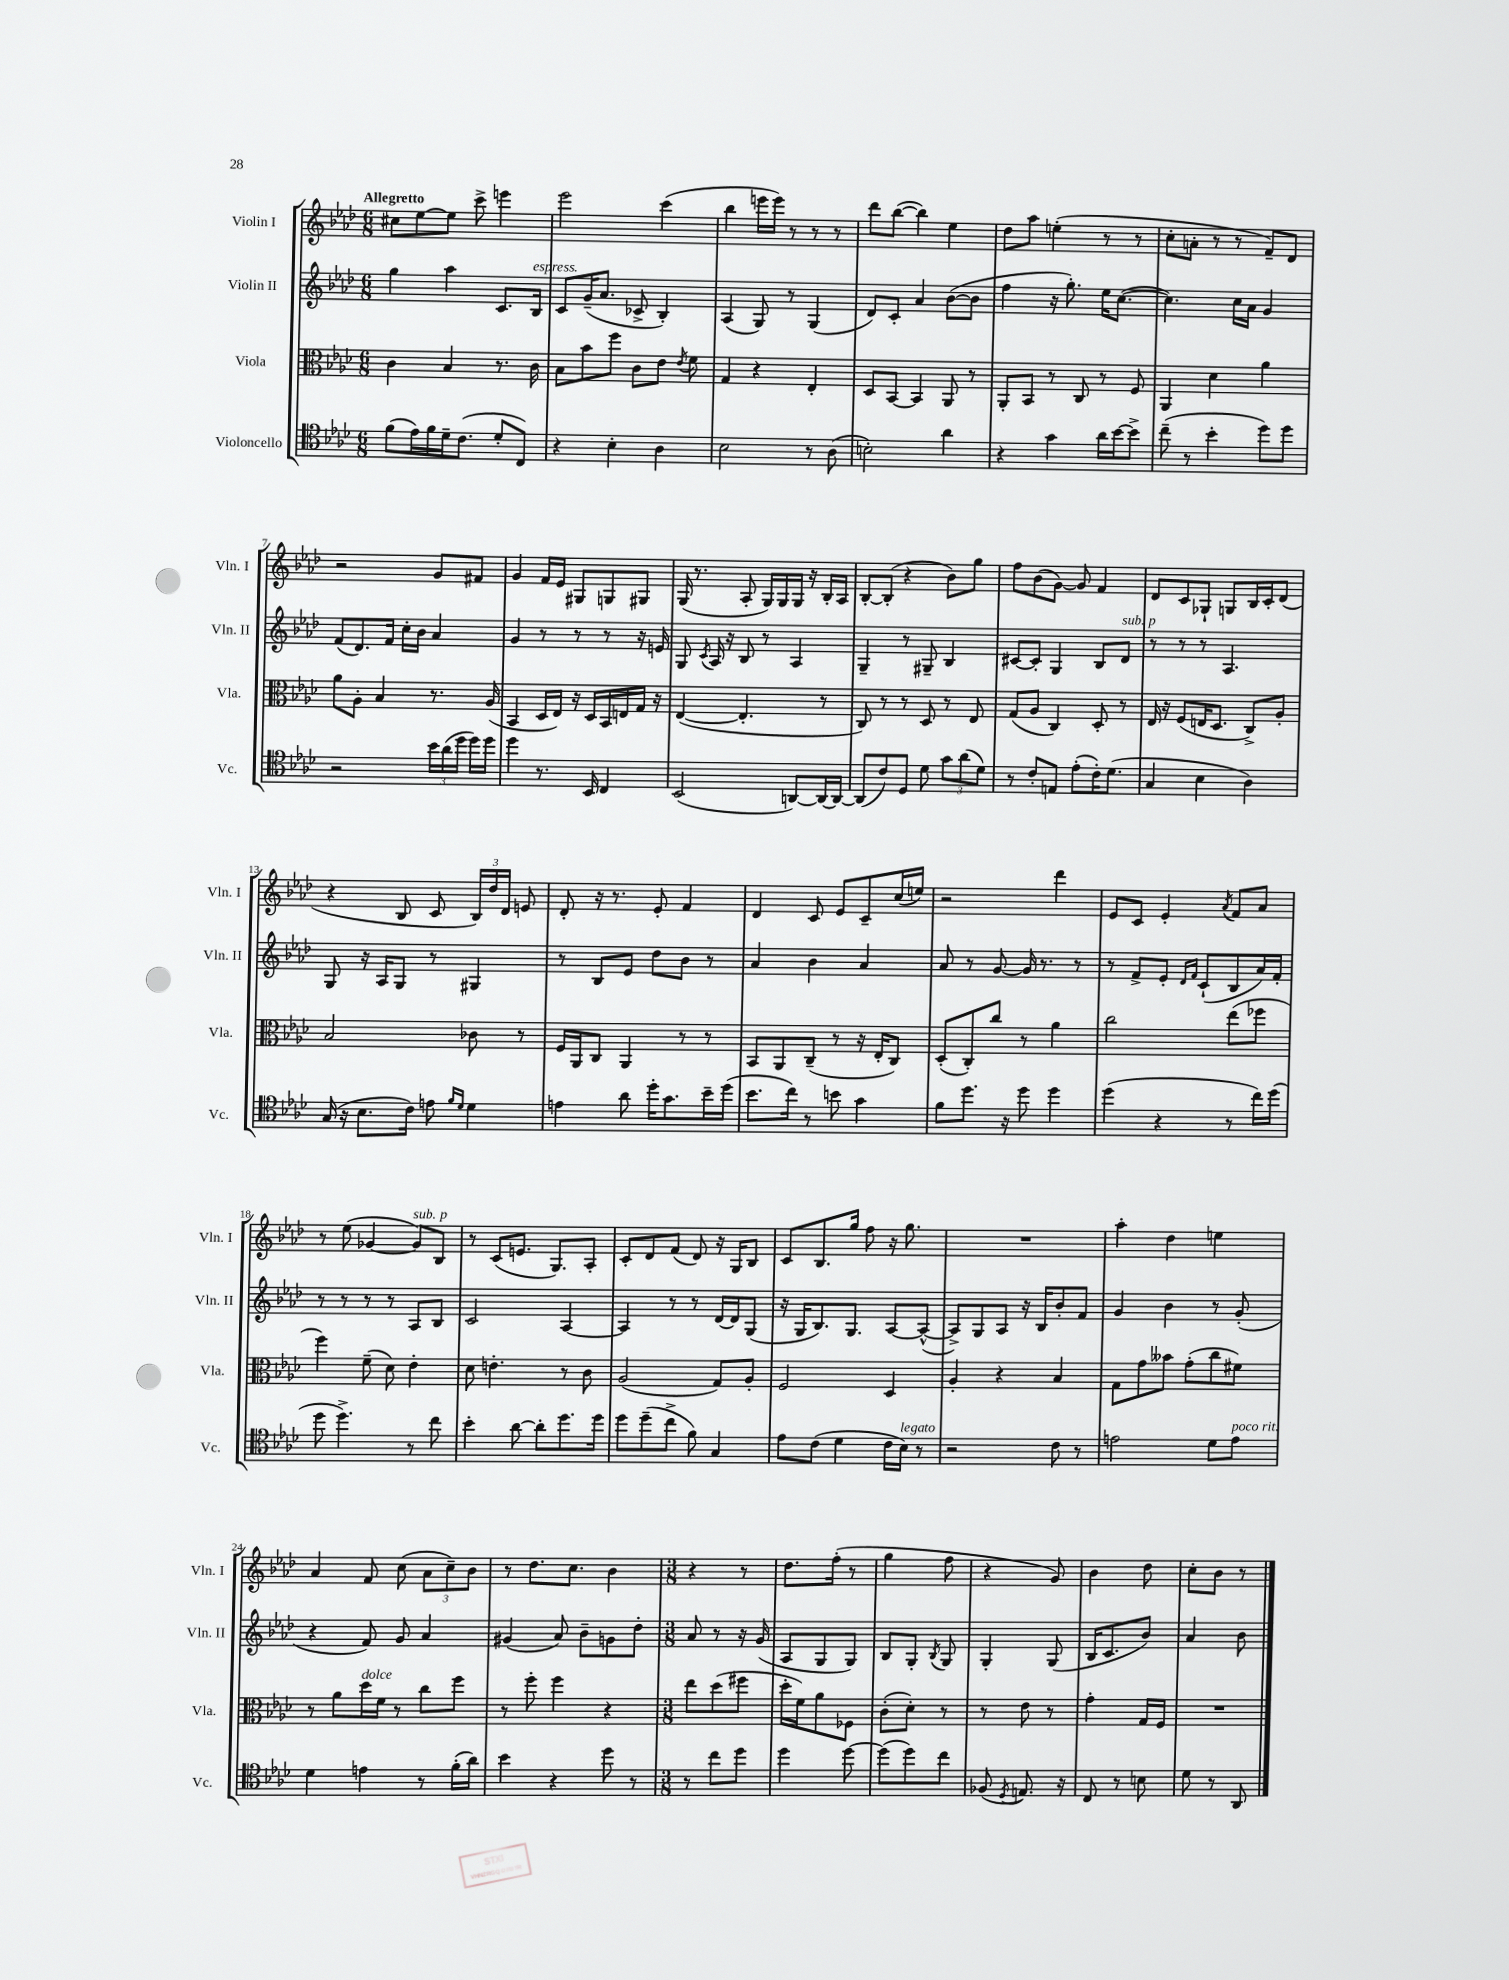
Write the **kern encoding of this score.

**kern	**kern	**kern	**kern
*staff4	*staff3	*staff2	*staff1
*clefC4	*clefC3	*clefG2	*clefG2
*k[b-e-a-d-]	*k[b-e-a-d-]	*k[b-e-a-d-]	*k[b-e-a-d-]
*M6/8	*M6/8	*M6/8	*M6/8
(8f	4c	4gg	8cc#
16e-)	.	.	[8ee-
16f	.	.	.
16d-~	4B-	4aa-	8ee-]
(8.c	.	.	.
.	.	.	8ccc^
8d-'	8.r	8.c	4eee
8C)	.	.	.
.	16c	16B-	.
=	=	=	=
4r	8B-	8c	2eee-
.	8b-	(16g~	.
.	.	8.a-	.
4B-'	8ff	.	.
.	8c	8c-^	.
4A-	8e-	4B-')	(4ccc
.	8qe-	.	.
.	8f	.	.
=	=	=	=
2B-	4G	(4A-	4bb-
.	4r	8G)	16eee
.	.	.	16eee)
.	.	8r	8r
8r	4E-'	(4G	8r
(8A-	.	.	8r
=	=	=	=
2B')	8D-	8d-)	8ddd-
.	[8BB-	8c'	([8bb-
.	4BB-]	4a-	4bb-])
4a-	8AA-	([8b-	4ee-
.	8r	8b-]	.
=	=	=	=
4r	8AA-'	4ff	8dd-
.	8BB-	.	8aa-
4g	8r	16r	(4ee'
.	.	8.gg')	.
.	8C	.	.
16a-	8r	16ee-	8r
[16b-	.	([8.cc	.
8b-^]	8F	.	8r
=	=	=	=
(8cc~	4AA-	4.cc])	8cc'
8r	.	.	8a'
4b-'	4d-	.	8r
.	.	16cc	8r
.	.	16a-	.
8dd-)	4a-	4g	8f~)
8dd-	.	.	8d-
=	=	=	=
2r	8a-	(8f	2r
.	8A-'	8.d-)	.
.	4B-	.	.
.	.	16f	.
.	.	16cc'	.
.	.	16b-	.
24b-	8.r	4a-	8g
(24a-	.	.	.
24dd-	.	.	.
16dd-)	.	.	8f#
16dd-	(16A-	.	.
=	=	=	=
4dd-	4BB-	4g	4g
8.r	16D-	8r	16f
.	16E-)	.	16e-
.	16r	8r	8G#
16BB-	16D-	.	.
4C	16BB-	8r	8G
.	16E	.	.
.	16G	16r	8G#
.	16r	16e	.
=	=	=	=
(2BB-	([4E-	8G	(16G
.	.	.	8.r
.	.	8qc	.
.	.	16A-	.
.	.	16r	.
.	4.E-']	8B-	8A-'
.	.	8r	16G)
.	.	.	16G
[8AA)	.	4A-	16G
.	.	.	16r
16AA_	8r	.	16B-'
16AA_	.	.	16A-
=	=	=	=
(8AA]	8C)	4G~	[8B-'
8c)	8r	.	(8B-']
8D-	8r	8r	4r
8d-	8D-	8G#~	.
12g	8r	4B-	8b-)
(12a-	.	.	.
.	8E-	.	8gg
12d-)	.	.	.
=	=	=	=
8r	(8G	[8c#	8ff
8c'	8A-	8c#']	(8b-
8E	4C)	4G	[8g)
(8e-'	.	.	8g]
16c')	8D-'	8B-	4f
(8.d-	.	.	.
.	8r	8d-	.
=	=	=	=
4G	16E-	8r	8d-
.	16r	.	.
.	(8F	8r	8c
4B-	16E	8r	8G-`
.	8.D-	.	.
.	.	4.A-	8G
4A-)	8C^)	.	16B-
.	.	.	16c'
.	8A-'	.	(8d-
=	=	=	=
(16G	2B-	8G	4r
16r	.	.	.
8.B-	.	16r	.
.	.	16A-	.
.	.	8G	8B-
16c)	.	.	.
8e	.	8r	8c
16qqf	.	.	.
16qqd-	.	.	.
4d-	8c-	4G#	24B-)
.	.	.	24dd-
.	.	.	24d-
.	8r	.	8e
=	=	=	=
4e	16F	8r	8d-'
.	16AA-	.	.
.	8C	8B-	16r
.	.	.	8.r
8a-	4AA-	8e-	.
16dd-'	.	8dd-	8e-'
8.g	.	.	.
.	8r	8b-	4f
16b-~	8r	8r	.
(16dd-	.	.	.
=	=	=	=
8.b-	8BB-	4a-	4d-
.	8AA-	.	.
16cc)	.	.	.
8r	(8C~	4b-	8c
8b	8r	.	8e-
4g	16r	4a-	8c~
.	16E-'	.	.
.	8C)	.	(16cc
.	.	.	16ee)
=	=	=	=
8f	(8D-'	8a-	2r
8.dd-	8C')	8r	.
.	8cc	[8g	.
16r	.	.	.
8dd-	8r	16g]	.
.	.	8.r	.
4dd-	4a-	.	4ddd-
.	.	8r	.
=	=	=	=
(4dd-	2cc	8r	8e-
.	.	8f^	8c
4r	.	8e-'	4e-'
.	.	16qqd-	.
.	.	16qqf	.
.	.	(8c`	.
.	.	.	8qa-
8r	(8ee-	8B-	8f
16cc)	8ff-	16a-)	8a-
(16dd-	.	16f'	.
=	=	=	=
8dd-	4ff)	8r	8r
4.dd-^)	.	8r	(8ee-
.	(8f~	8r	[4g-
.	8d-)	8r	.
8r	4e-'	8A-	8g-])
8cc	.	8B-	8B-
=	=	=	=
4b-'	8d-	2c	8r
.	4.e'	.	(8c
[8a-	.	.	8.e
8a-']	.	.	.
.	.	.	8.G)
8.dd-	8r	[4A-	.
.	8c	.	8A-'
16dd-	.	.	.
=	=	=	=
8dd-	(2A-	4A-]	8c'
(8dd-~	.	.	8d-
8cc^	.	8r	(8f
8f)	.	8r	8d-)
4G	8G)	[16d-	16r
.	.	16d-]	16G
.	8A-'	(8G	8B-
=	=	=	=
8e-	2F	16r	8c
.	.	16G	.
(8c	.	8.B-)	8.B-
4d-	.	.	.
.	.	8.G	16gg
.	.	.	8ff
16c	4D-	[8A-	16r
16B-)	.	.	8.gg
8r	.	(8A-^^_	.
=	=	=	=
2r	4A-'	8A-^])	2.r
.	.	8G	.
.	4r	8A-	.
.	.	16r	.
.	.	16B-	.
8c	4B-	8b-'	.
8r	.	8f	.
=	=	=	=
2e	8G	4g	4aa-'
.	8g	.	.
.	8b--	4b-	4dd-
.	(8g'	.	.
8d-	8cc	8r	4ee
8e	8f#)	(8g'	.
=	=	=	=
4d-	8r	4r	4a-
.	8a-	.	.
4e	16dd-	8f)	8f
.	16f	.	.
.	8r	8g	(8cc
8r	8cc	4a-	12a-
.	.	.	12cc~)
(16f'	8ff	.	.
.	.	.	12b-
16a-)	.	.	.
=	=	=	=
4b-	8r	(4g#	8r
.	8ff'	.	8.dd-
4r	4ff	8a-)	.
.	.	.	8.cc
.	.	8b-~	.
8dd-	4r	8g	4b-
8r	.	8dd-'	.
=	=	=	=
*M3/8	*M3/8	*M3/8	*M3/8
8r	8ee-	8a-	4r
8cc	(8dd-	8r	.
8dd-	8ff#	16r	8r
.	.	(16g	.
=	=	=	=
4dd-	16dd-'	8A-	8.dd-
.	16f)	.	.
.	8a-	8G	.
.	.	.	(16ff'
[8dd-	8F-	8G)	8r
=	=	=	=
(8dd-]	(8c'	8B-	4gg
8dd-)	8d-')	8G'	.
.	.	8qB-	.
8cc	8r	8G	8ff
=	=	=	=
(8F-	8r	4G'	4r
8qD-	.	.	.
8.E)	8e-	.	.
.	8r	(8G	8g)
16r	.	.	.
=	=	=	=
8C	4g'	16B-	4b-
.	.	8.c	.
8r	.	.	.
8B	16G	8b-)	8dd-
.	16F	.	.
=	=	=	=
8d-	4.r	4a-	8cc'
8r	.	.	8b-
8AA-	.	8b-	8r
==	==	==	==
*-	*-	*-	*-
